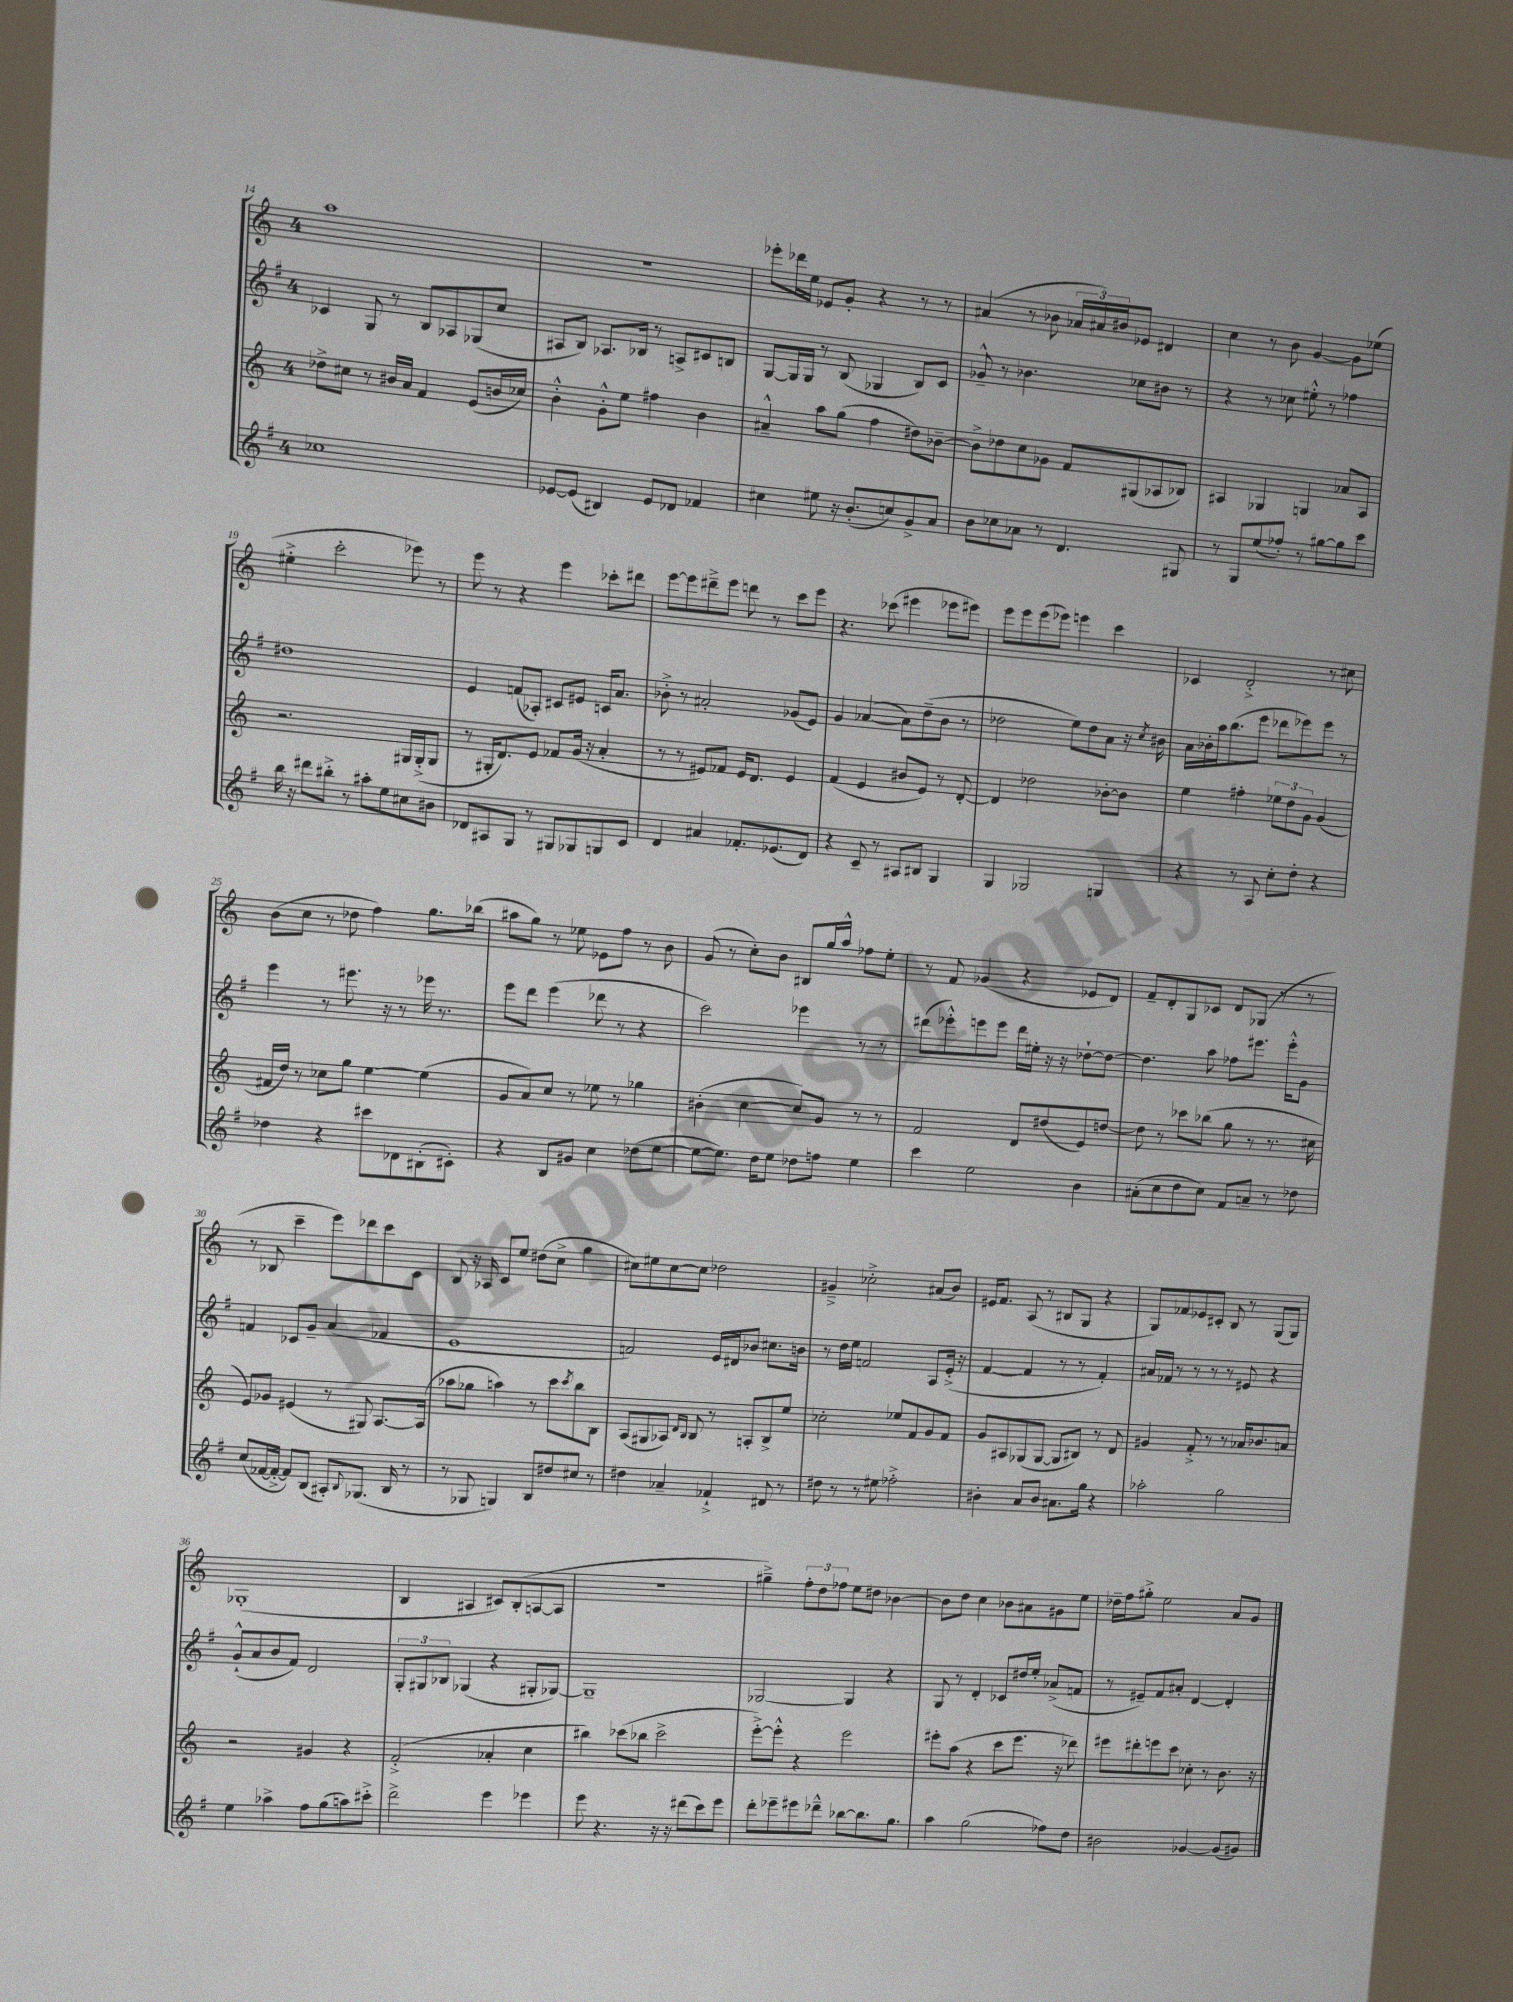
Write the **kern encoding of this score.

**kern	**kern	**kern	**kern
*staff4	*staff3	*staff2	*staff1
*clefG2	*clefG2	*clefG2	*clefG2
*k[f#]	*k[]	*k[f#]	*k[]
*M4/4	*M4/4	*M4/4	*M4/4
1cc-	8dd-^	4c-	1aa
.	8cc#	.	.
.	8r	8G	.
.	16b#	8r	.
.	16a	.	.
.	4f	8B	.
.	.	8A-	.
.	(8e	(8G-	.
.	16b	8cc	.
.	16cc-)	.	.
=	=	=	=
[8e-	4b'^^	8A#	1r
(8e-]	.	8B)	.
4B#)	8g'^^	8.A-	.
.	8ee	.	.
.	.	16B-	.
8e-	4ff#	8r	.
8d-	.	8A^	.
4f-	4b	8c#	.
.	.	8B	.
=	=	=	=
4cc#	4a#~^^	[8G	8eee-'
.	.	16G]	16ddd-
.	.	16G	16ee
8ee#	8aa	8r	8e-
16r	(8gg	(8B	8g'
(8.b'	.	.	.
.	4ff	4G-	4r
8cc)	.	.	.
8g^	8dd#)	8B)	8r
8a	[8b-~	8c	8r
=	=	=	=
8b	8b-^]	8g-~^^	(4a#
8cc-	8dd-	8r	.
8a-	8cc	4.b-	8r
8r	8g-	.	8b-
4.d	8f	.	24a-
.	.	.	24a#)
.	.	.	24b#
.	(8G#	8cc-	8e-
.	8A-	8b#	4d#
8G#	8B-)	8r	.
=	=	=	=
8r	4A#	4r	4cc
8G	.	.	.
(8ee	4G-	8r	8r
8ff-')	.	8cc-	8b
8r	4G	8ee#'^^	[4g
[8gg#	.	8r	.
8gg#]	8a-	4ff-	8g]
8ccc	8A#	.	(8ee-
=	=	=	=
16bb	2.r	1dd#	4ee#'^
16r	.	.	.
8ddd#	.	.	.
8bb#'^	.	.	2ccc'
8r	.	.	.
8aa#'	.	.	.
8ee	.	.	.
8cc#	16G#	.	8eee-)
.	(16G#'^	.	.
8b#	8G#	.	8r
=	=	=	=
8d-	8r	4e	8eee
8A#	16G#'	.	8r
.	8.d)	.	.
8G	.	(8f	4r
8r	8e	8A-')	.
8G#	8f-	8c#	4eee
8G-	(16g	8e#	.
.	16r	.	.
8G	4a'	16c	8ccc-'
.	.	8.a	.
8c	.	.	8ddd#
=	=	=	=
4d	8r	8b-'^	[8eee
.	8r	8r	8eee]
4a#	8e#)	2a#'	8ddd#~^
.	8f-	.	8eee
8.f-'	16e#	.	8ddd
.	8.d	.	.
.	.	.	8r
(8.e-	.	.	.
.	4e#	(8g-	8ccc
8d)	.	8e)	8eee
=	=	=	=
4r	(4f	4g	4.r
8c~	4e	([4a-	.
8r	.	.	(8ccc-
8A#	8b#	8a-])	4eee#
8B#	8e)	(8dd~	.
4G	8r	8b	8eee-
.	[8d'	8r	8eee#)
=	=	=	=
4G	4d]	2dd-	8eee
.	.	.	8eee
2G-	2dd-	.	(8eee
.	.	.	8eee-)
.	.	8ee)	4eee
.	.	8dd-	.
4G	[8b-'	8a	4ccc
.	8b-]	16r	.
.	.	8qcc	.
.	.	16b#	.
=	=	=	=
4r	4ee	16a	4c-
.	.	16b-'	.
.	.	16aa	.
.	.	(8.bb	.
8r	4ff#'	.	2d'^
8A	.	8eee	.
8cc'	12ee-	8ddd-	.
.	12dd	.	.
8dd'	.	8eee-)	.
.	12g	.	.
4r	(4g	8eee-	8r
.	.	8r	8cc#
=	=	=	=
4dd-	16f#	4eee	(8b
.	16dd)	.	.
.	8r	.	8cc
4r	8cc-	8r	8r
.	8gg	8.eee#	8dd-
8ccc#	[4ee	.	4ff)
.	.	16r	.
8d-	.	8r	.
(8B#'	(4ee]	16eee-	8.gg
.	.	8.r	.
8c#')	.	.	.
.	.	.	(16bb-
=	=	=	=
4r	8g	8eee	8aa#
.	8a)	8ddd	8gg)
8B	8cc	(4eee	8r
8g#	8r	.	8ee-
4cc	8ee-	8ddd-	8e-
.	8r	8r	8ff
(8dd-	4gg-	4r	8r
[8ee	.	.	8b
=	=	=	=
8ee_	(4b#'	2ccc)	(8g
8.ee])	.	.	8r
.	[4cc	.	8cc')
16dd	.	.	.
8ee	.	.	8b
8dd-	8cc])	4eee-	8B#
8ff	8g	.	16gg
.	.	.	16aa^^
4ee	8r	8r	8ff-
.	8r	8r	8ee'
=	=	=	=
4ccc	2f	(8ddd#	8r
.	.	8eee-'^^)	8f
2ee	.	8eee	(4g-
.	.	8eee	.
.	8d	16ddd#	4r
.	.	16ee#'	.
.	(8dd#	16r	.
.	.	16r	.
4b	8e)	[8dd-`	8e-
.	[8dd	8dd-_	8d)
=	=	=	=
(8a#'	8dd]	4.dd-]	8f~
8cc	8r	.	8d'
8dd	8ccc-	.	8G
8cc)	(8bb-	8aa	8c-
8f#	8gg	8ff-	8d
8a~	8r	8.eee#	(8G-
8r	8.r	.	8r
.	.	16eee#'^^	.
8dd-	.	8g	8r
.	16cc#	.	.
=	=	=	=
(8cc	8e)	4f	8r
[16f-	8g-	.	8B-
16f-'^_	.	.	.
8f-])	(4e#	8c-	4ccc~
(8B	.	8g~	.
8A#')	8r	(4a	8eee)
8qqB	.	.	.
(8.G-	8G#)	.	8ddd-
.	[8.A	4f-	8ccc
16B	.	.	.
8r	.	.	8c
.	(16A]	.	.
=	=	=	=
8r	8aa-	1e	8B
8G-	8gg-	.	16r
.	.	.	16A-
4G)	4aa)	.	8c
.	.	.	8ee
8B	8r	.	(8dd#
8dd#	8ccc	.	8cc^
.	8qccc	.	.
8cc#	8bb	.	4gg
8r	8B	.	.
=	=	=	=
4dd#	(8A	2f)	8cc#)
.	8G#	.	8ee#
4a-~	8A-)	.	[8cc#
.	16qqd	.	.
.	16qqB	.	.
.	8B	.	8cc#]
4f-`^	8r	16e	2dd-
.	.	16d#	.
.	8A'	8b-	.
8d#	8B^	8.cc#	.
8r	8ee	.	.
.	.	16b	.
=	=	=	=
8dd#	2cc-'	8r	4g#~^
8r	.	16dd	.
.	.	16ee	.
8r	.	2f	2cc-'^
8ee#	.	.	.
2ff-'^	8ee-	.	.
.	8f	.	.
.	8g	8A	(8a#
.	8f	(16e'^	8b)
.	.	16r	.
=	=	=	=
4b#'	8g	[4f#	16e#
.	.	.	8.f
.	8A#	.	.
8a	(8G-	4f#]	(8A
8b#	[8G-	.	8r
8.a#	8G-]	8r	8B#
.	8B#)	8r	8G
16gg	.	.	.
4r	8r	4f#')	4r
.	8d	.	.
=	=	=	=
2aa-'	4g#	16a#	8G)
.	.	16f-	.
.	.	8r	8f-
.	8f'^	8r	8e-
.	8r	8r	8c#'
2gg	8r	8r	8B
.	16a-	8e#	8r
.	8.b-	.	.
.	.	4r	(8G
.	8a	.	8G)
=	=	=	=
4ee	2r	(8g`^^	(1G-'
.	.	8a	.
4aa-^	.	8b	.
.	.	8f#)	.
8ff#	4g#	2d	.
(8gg	.	.	.
8aa)	4r	.	.
8ccc#'^	.	.	.
=	=	=	=
2ddd^	(2f'^	12G'	4B
.	.	12G#	.
.	.	12B-	.
.	.	(4G-	4A#
4eee	4a-'	4r	8c#)
.	.	.	(8B'
4eee-	4cc	8G#'	[8A
.	.	[8G-)	8A]
=	=	=	=
8eee	4bb#)	1G-~]	1r
4.r	.	.	.
.	(8ccc-	.	.
.	8bb-	.	.
16r	2ccc-^	.	.
16r	.	.	.
(8ddd#	.	.	.
8ccc)	.	.	.
8eee	.	.	.
=	=	=	=
8ddd'	[8eee'^)	[2G-	4gg#~^)
8eee-~	8eee'^^]	.	.
8eee#	4r	.	12ff'
.	.	.	12dd
8ddd-~^^	.	.	.
.	.	.	12ff-
[8bb-	2eee	4G-]	8ee
8.bb-]	.	.	8dd#
.	.	4r	[4b-
8.gg	.	.	.
=	=	=	=
4aa	8eee#'	8G	8b-]
.	(8aa	8r	8dd
(2gg	4r	4d'	4cc
.	8ccc	8c-	8b-
.	8.eee#	16dd#	8a#
.	.	16ee'	.
8ff-)	.	(8a-^	8g#
.	16r	.	.
8dd	8ddd-)	8f	8ee
=	=	=	=
2b#	8eee#	8r	16dd-~
.	.	.	16ff
.	8ddd#'	8e#~)	8gg#'^
.	8eee	8f#	2ee
.	8ccc	8a#'	.
[4g-	8cc-'	[4d	.
.	8r	.	.
(8g-]	8.b	4d']	8a
8g#)	.	.	8g
.	16r	.	.
==	==	==	==
*-	*-	*-	*-
